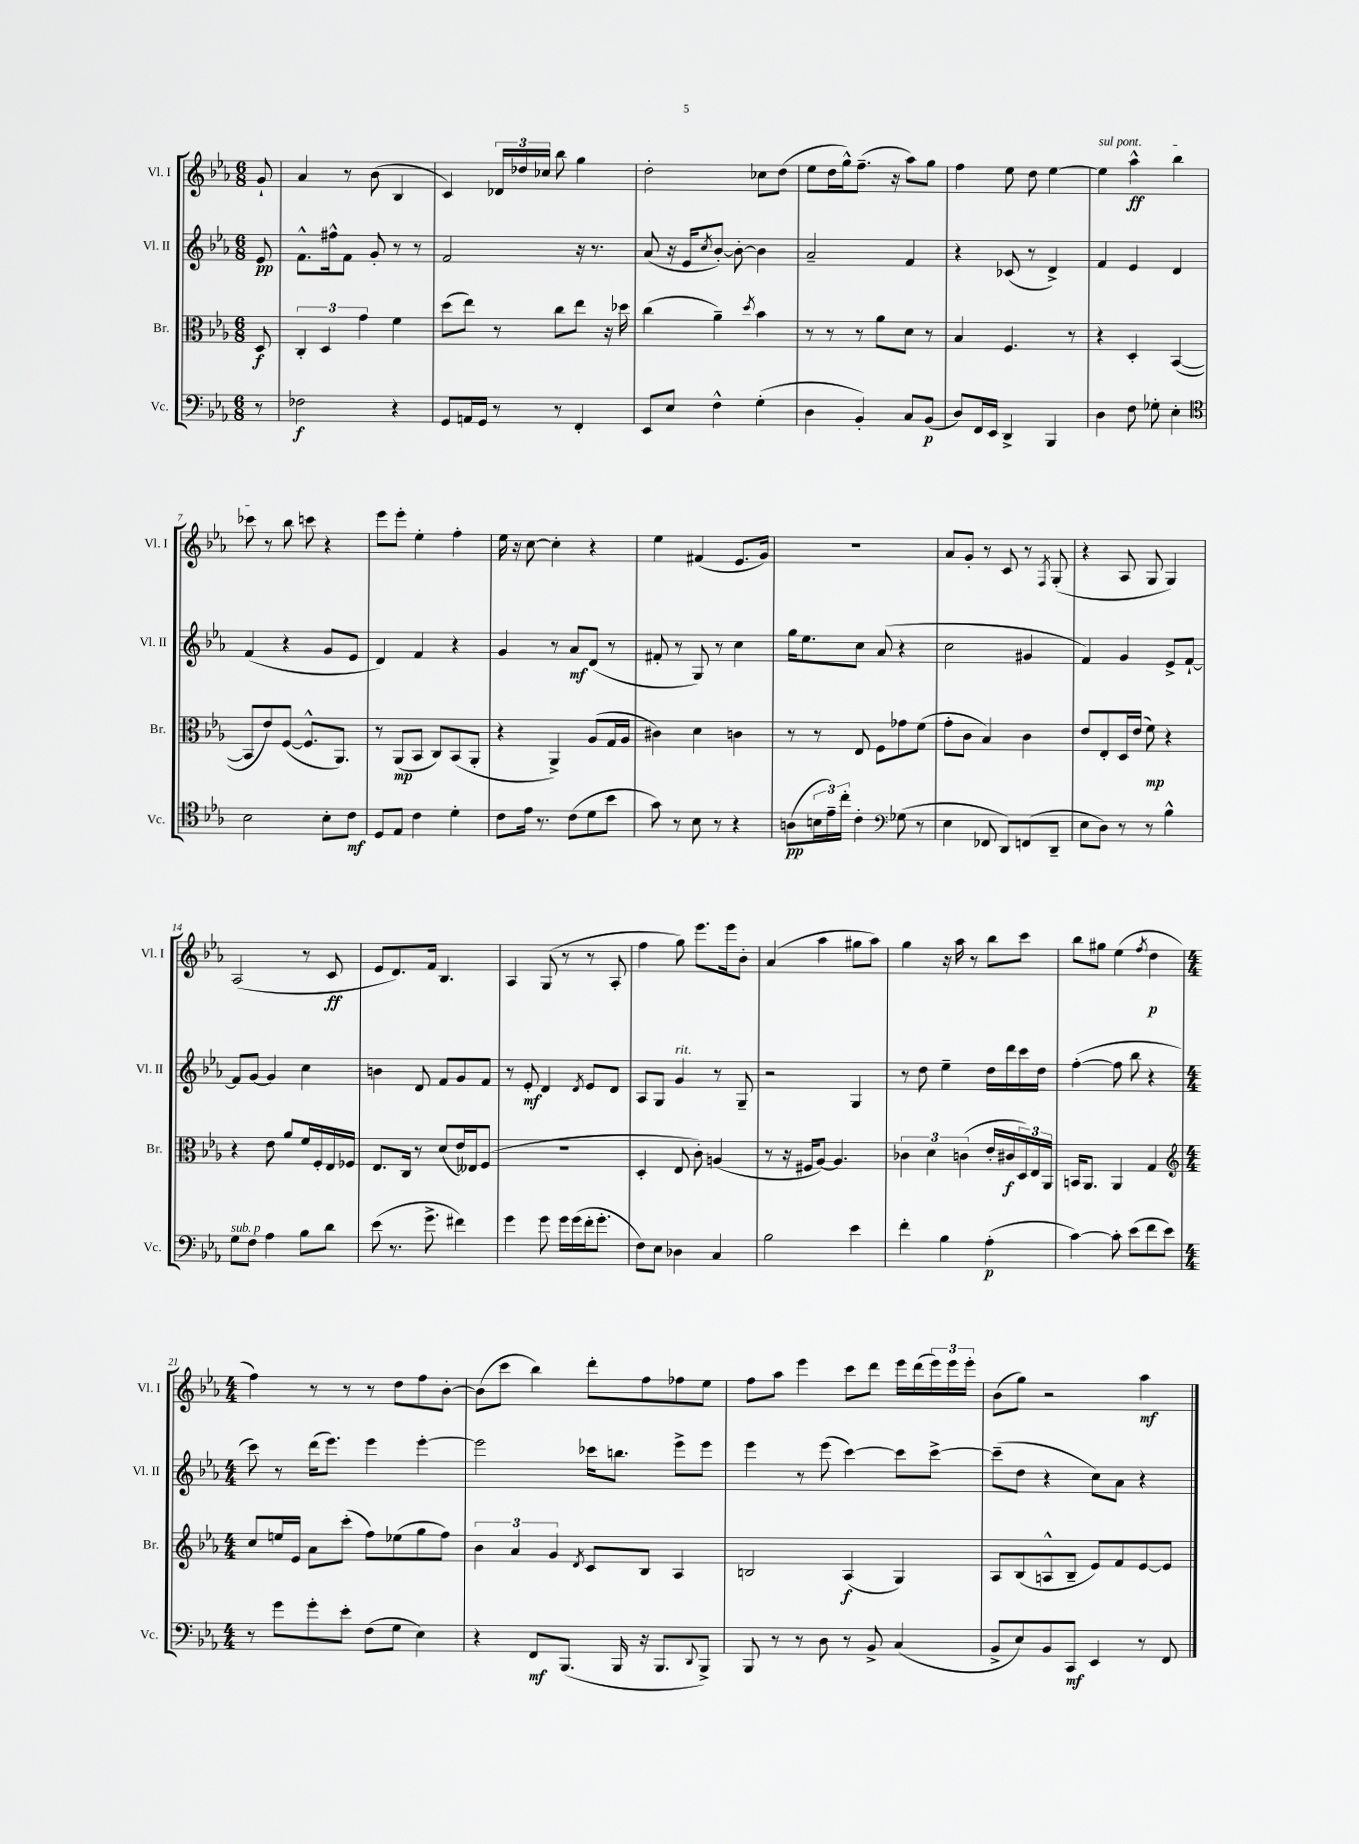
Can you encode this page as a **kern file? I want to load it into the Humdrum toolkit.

**kern	**dynam	**kern	**dynam	**kern	**dynam	**kern	**dynam
*part4	*part4	*part3	*part3	*part2	*part2	*part1	*part1
*staff4	*staff4	*staff3	*staff3	*staff2	*staff2	*staff1	*staff1
*I"Vc.	*	*I"Br.	*	*I"Vl. II	*	*I"Vl. I	*
*I'Vc.	*	*I'Br.	*	*I'Vl. II	*	*I'Vl. I	*
*clefF4	*	*clefC3	*	*clefG2	*	*clefG2	*
*k[b-e-a-]	*	*k[b-e-a-]	*	*k[b-e-a-]	*	*k[b-e-a-]	*
*M6/8	*	*M6/8	*	*M6/8	*	*M6/8	*
=	=	=	=	=	=	=	=
8r	.	8D/	f	8e-/	pp	8g`/	.
=1	=1	=1	=1	=1	=1	=1	=1
2F-X\	f	6C'/	.	8.f^^\L	.	4a-/	.
.	.	6D/	.	.	.	.	.
.	.	.	.	16ff#X^^\k	.	.	.
.	.	.	.	8f\J	.	8r	.
.	.	6g\	.	.	.	.	.
.	.	.	.	8g'/	.	(8b-\	.
4r	.	4f\	.	8r	.	4B-/	.
.	.	.	.	8r	.	.	.
=2	=2	=2	=2	=2	=2	=2	=2
8GG/L	.	(8dd\L	.	2f/	.	4c/)	.
16AAn/L	.	8ee-\J)	.	.	.	.	.
16GG/JJ	.	.	.	.	.	.	.
8r	.	8r	.	.	.	24d-X/LL	.
.	.	.	.	.	.	24dd-X/	.
.	.	.	.	.	.	24cc-X/JJ	.
8r	.	8cc\L	.	.	.	8bb-\	.
4FF'/	.	8ee-\J	.	16r	.	4gg\	.
.	.	.	.	8.r	.	.	.
.	.	16r	.	.	.	.	.
.	.	16dd-X\	.	.	.	.	.
=3	=3	=3	=3	=3	=3	=3	=3
8EE-/L	.	(4cc\	.	(8a-/	.	2dd'\	.
8E-/J	.	.	.	16r	.	.	.
.	.	.	.	16e-/KL	.	.	.
.	.	.	.	8qcc/	.	.	.
4F^^\	.	4a-~\)	.	[8b-'/J)	.	.	.
.	.	.	.	8b-'\_	.	.	.
.	.	8qdd/	.	.	.	.	.
(4G'\	.	4b-\	.	4b-\]	.	8cc-X\L	.
.	.	.	.	.	.	(8dd\J	.
=4	=4	=4	=4	=4	=4	=4	=4
4D\	.	8r	.	2a-~/	.	8ee-\L	.
.	.	8r	.	.	.	16dd\L	.
.	.	.	.	.	.	16gg^^\J)	.
4BB-'/)	.	8r	.	.	.	(8.ff~\J	.
.	.	8a-\L	.	.	.	.	.
.	.	.	.	.	.	16r	.
8C/L	.	8d\J	.	4f/	.	8aa-\L)	.
(8BB-/J	p	8r	.	.	.	8gg\J	.
=5	=5	=5	=5	=5	=5	=5	=5
8D/L)	.	4B-/	.	4r	.	4ff\	.
16FF/L	.	.	.	.	.	.	.
16EE-/JJ	.	.	.	.	.	.	.
4DD^/	.	4.F/	.	(8c-X/	.	8ee-\	.
.	.	.	.	8r	.	8dd\	.
4BBB-/	.	.	.	4d^/)	.	[4ee-\	.
.	.	8r	.	.	.	.	.
=6	=6	=6	=6	=6	=6	=6	=6
!	!	!	!	!	!	!LO:TX:a:i:t=sul pont.	!
4D\	.	4r	.	4f/	.	4ee-\]	.
8F\	.	4D'/	.	4e-/	.	4aa-^^\	ff
8G-X'\	.	.	.	.	.	.	.
4E-'\	.	([4BB-/	.	4d/	.	4bb-\	.
!!LO:LB:g=z
=7	=7	=7	=7	=7	=7	=7	=7
*clefC4	*	*	*	*	*	*	*
2B-\	.	8BB-/L]	.	(4f/	.	8ccc-X\	.
.	.	8e-/)	.	.	.	8r	.
.	.	([8F/J	.	4r	.	8bb-\	.
.	.	8.F^^/L]	.	.	.	8cccn\	.
8B-'\L	.	.	.	8g/L	.	4r	.
.	.	8.AA-/J)	.	.	.	.	.
8c\J	mf	.	.	8e-/J	.	.	.
=8	=8	=8	=8	=8	=8	=8	=8
8D/L	.	8r	.	4d/)	.	8eee-\L	.
8E-/J	.	(8AA-/L	mp	.	.	8eee-'\J	.
4c\	.	8BB-/J	.	4f/	.	4ee-'\	.
.	.	8C/L)	.	.	.	.	.
4d'\	.	(8BB-/	.	4r	.	4ff'\	.
.	.	8AA-'/J	.	.	.	.	.
=9	=9	=9	=9	=9	=9	=9	=9
8c\L	.	4r	.	4g/	.	16ee-\	.
.	.	.	.	.	.	16r	.
16e-\Jk	.	.	.	.	.	[8cc\	.
8.r	.	.	.	.	.	.	.
.	.	4AA-^/)	.	8r	.	4cc'\]	.
(8c\L	.	.	.	8a-/L	mf	.	.
8d\	.	(8A-/L	.	(8d/J	.	4r	.
8b-\J	.	16G/L	.	8r	.	.	.
.	.	16A-/JJ	.	.	.	.	.
=10	=10	=10	=10	=10	=10	=10	=10
8g\)	.	4c#X\)	.	8f#X'/	.	4ee-\	.
8r	.	.	.	8r	.	.	.
8B-\	.	4d\	.	8G/)	.	(4f#X/	.
8r	.	.	.	8r	.	.	.
4r	.	4cn\	.	4cc\	.	8.e-/L	.
.	.	.	.	.	.	16g/Jk)	.
=11	=11	=11	=11	=11	=11	=11	=11
(8An\L	pp	8r	.	16gg\KL	.	2.r	.
.	.	.	.	8.ee-\	.	.	.
24Bn\L	.	8r	.	.	.	.	.
24e-~\)	.	.	.	.	.	.	.
24cc'\JJ	.	.	.	.	.	.	.
4c'\	.	8E-/	.	8cc\J	.	.	.
.	.	8F\L	.	(8a-/	.	.	.
*clefF4	*	*	*	*	*	*	*
(8G-X\	.	8g-X\	.	4r	.	.	.
8r	.	(8f\J	.	.	.	.	.
=12	=12	=12	=12	=12	=12	=12	=12
4E-\	.	8g'\L	.	2cc\	.	8a-/L	.
.	.	8c\J	.	.	.	8g'/J	.
8FF-X/	.	4B-/)	.	.	.	8r	.
8DD/L)	.	.	.	.	.	8c/	.
(8FFn/	.	4c\	.	4g#X/	.	8r	.
.	.	.	.	.	.	8qF/	.
8DD~/J	.	.	.	.	.	(8G'/	.
=13	=13	=13	=13	=13	=13	=13	=13
8E-\L	.	8e-/L	.	4f/)	.	4r	.
8D\J)	.	8E-'/	.	.	.	.	.
8r	.	16D/L	.	4g/	.	8A-/	.
.	.	(16e-/JJ	.	.	.	.	.
8r	.	8f\)	mp	.	.	8G/	.
4B-^^\	.	4r	.	8e-^/L	.	4G/)	.
.	.	.	.	[8f`/J	.	.	.
!!LO:LB:g=z
=14	=14	=14	=14	=14	=14	=14	=14
!LO:TX:a:i:t=sub. p	!	!	!	!	!	!	!
8G\L	.	4r	.	8f/L]	.	(2A-/	.
8F\J	.	.	.	[8g/J	.	.	.
4A-\	.	8e-\	.	4g/]	.	.	.
.	.	8a-/L	.	.	.	.	.
8B-\L	.	16f/L	.	4cc\	.	8r	.
.	.	16F'/	.	.	.	.	.
8d\J	.	16E-/	.	.	.	8c/	ff
.	.	16F-X/JJ	.	.	.	.	.
=15	=15	=15	=15	=15	=15	=15	=15
(8e-\	.	8.E-/L	.	4bn\	.	8e-/L	.
8.r	.	.	.	.	.	8.d/)	.
.	.	16C/Jk	.	.	.	.	.
.	.	8r	.	8d/	.	.	.
8.g^\	.	.	.	.	.	16f/Jk	.
.	.	(8d/L	.	8f/L	.	4.B-/	.
4f#X\)	.	16e-/L)	.	8g/	.	.	.
.	.	16E--X/J	.	.	.	.	.
.	.	(8F/J	.	8f/J	.	.	.
=16	=16	=16	=16	=16	=16	=16	=16
4g\	.	2.r	.	8r	.	4A-/	.
.	.	.	.	8e-'/	mf	.	.
8g\	.	.	.	4d/	.	(8G/	.
16g\LL	.	.	.	.	.	8r	.
(16g\	.	.	.	.	.	.	.
.	.	.	.	8qd/	.	.	.
16f'\J	.	.	.	8e-/L	.	8r	.
8.g'\J	.	.	.	.	.	.	.
.	.	.	.	8d/J	.	8A-'/	.
=17	=17	=17	=17	=17	=17	=17	=17
8F\L)	.	4D'/	.	8A-/L	.	4ff\	.
8E-\J	.	.	.	8G/J	.	.	.
!	!	!	!	!LO:TX:a:i:t=rit.	!	!	!
4D-X\	.	8E-/	.	4g/	.	8gg\)	.
.	.	8c'\)	.	.	.	8.eee-\L	.
4C/	.	(4An/	.	8r	.	.	.
.	.	.	.	.	.	16eee-\k	.
.	.	.	.	8G~/	.	8b-'\J	.
=18	=18	=18	=18	=18	=18	=18	=18
2B-\	.	8r	.	2r	.	(4a-/	.
.	.	16r	.	.	.	.	.
.	.	16F#X/KL	.	.	.	.	.
.	.	[8A-/J)	.	.	.	4aa-\	.
.	.	4.A-/]	.	.	.	.	.
4e-\	.	.	.	4G/	.	8gg#X\L	.
.	.	.	.	.	.	8aa-\J)	.
=19	=19	=19	=19	=19	=19	=19	=19
4f'\	.	6c-X\	.	8r	.	4gg\	.
.	.	.	.	8dd\	.	.	.
.	.	6d\	.	.	.	.	.
4B-\	.	.	.	4ee-~\	.	16r	.
.	.	.	.	.	.	16aa-\	.
.	.	(6cn\	.	.	.	.	.
.	.	.	.	.	.	8r	.
(4A-'\	p	16e-'/LL	.	16dd\LL	.	8bb-\L	.
.	.	16c#X/	f	16ddd\	.	.	.
.	.	24D/)	.	16ccc\	.	8ccc\J	.
.	.	24E-/	.	.	.	.	.
.	.	.	.	16dd\JJ	.	.	.
.	.	24AA-/JJ	.	.	.	.	.
=20	=20	=20	=20	=20	=20	=20	=20
[4c\)	.	16BBn/KL	.	([4ff'\	.	8bb-\L	.
.	.	8.AA-/J	.	.	.	.	.
.	.	.	.	.	.	8gg#X\J	.
8c'\]	.	4AA-/	.	8ff\]	.	(4ee-\	.
(8e-\L	.	.	.	8bb-\	.	.	.
.	.	.	.	.	.	8qff/	.
8f\	.	4G/	.	4r	.	4dd\	p
8e-\J)	.	.	.	.	.	.	.
!!LO:LB:g=z
=21	=21	=21	=21	=21	=21	=21	=21
*	*	*clefG2	*	*	*	*	*
*M4/4	*	*M4/4	*	*M4/4	*	*M4/4	*
8r	.	8cc/L	.	8ccc\)	.	4ff\)	.
8g\L	.	16een/L	.	8r	.	.	.
.	.	16e-/JJ	.	.	.	.	.
8g'\	.	8a-\L	.	(16ddd\KL	.	8r	.
.	.	.	.	8.eee-\J)	.	.	.
8e-'\J	.	(8ccc'\J	.	.	.	8r	.
(8F\L	.	8ff\L)	.	4eee-\	.	8r	.
8G\J	.	(8ee-X\	.	.	.	8dd\L	.
4E-\)	.	8gg\	.	[4eee-'\	.	8ff\	.
.	.	8ff\J)	.	.	.	[8b-'\J	.
=22	=22	=22	=22	=22	=22	=22	=22
4r	.	6b-\	.	2eee-\]	.	(8b-\L]	.
.	.	.	.	.	.	8ccc\J	.
.	.	6a-/	.	.	.	.	.
8FF/L	mf	.	.	.	.	4bb-\)	.
.	.	6g/	.	.	.	.	.
(8.BBB-/J	.	.	.	.	.	.	.
.	.	8qd/	.	.	.	.	.
.	.	8c/L	.	16ccc-X\KL	.	8ddd'\L	.
16BBB-/	.	.	.	8.bbn\J	.	.	.
16r	.	8B-/J	.	.	.	8ff\	.
8.BBB-/L	.	.	.	.	.	.	.
.	.	4A-/	.	8eee-^\L	.	8ff-X\	.
8qqDD/	.	.	.	.	.	.	.
8BBB-^/J)	.	.	.	8eee-\J	.	8ee-\J	.
=23	=23	=23	=23	=23	=23	=23	=23
8BBB-/	.	2Bn/	.	4eee-\	.	8ff\L	.
8r	.	.	.	.	.	8aa-\J	.
8r	.	.	.	8r	.	4eee-\	.
8D\	.	.	.	(8eee-\	.	.	.
8r	.	(4A-/	f	[4ccc\)	.	8ccc\L	.
8BB-^/	.	.	.	.	.	8ddd\J	.
(4C/	.	4G/)	.	8ccc\L]	.	16eee-\LL	.
.	.	.	.	.	.	(16ddd\	.
.	.	.	.	[8ccc^\J	.	24eee-\)	.
.	.	.	.	.	.	24eee-\	.
.	.	.	.	.	.	24eee-'\JJ	.
=24	=24	=24	=24	=24	=24	=24	=24
8BB-^/L	.	8A-/L	.	(8ccc~\L]	.	(8b-\L	.
8E-/)	.	(8B-/	.	8dd\J	.	8gg\J)	.
8BB-/	.	8An^^/	.	4r	.	2r	.
8CC/J	mf	8B-~/J	.	.	.	.	.
4EE-/	.	8e-/L)	.	8cc\L)	.	.	.
.	.	8f/	.	8a-\J	.	.	.
8r	.	[8e-/	.	4r	.	4aa-\	mf
8FF/	.	8e-/J]	.	.	.	.	.
==	==	==	==	==	==	==	==
*-	*-	*-	*-	*-	*-	*-	*-
